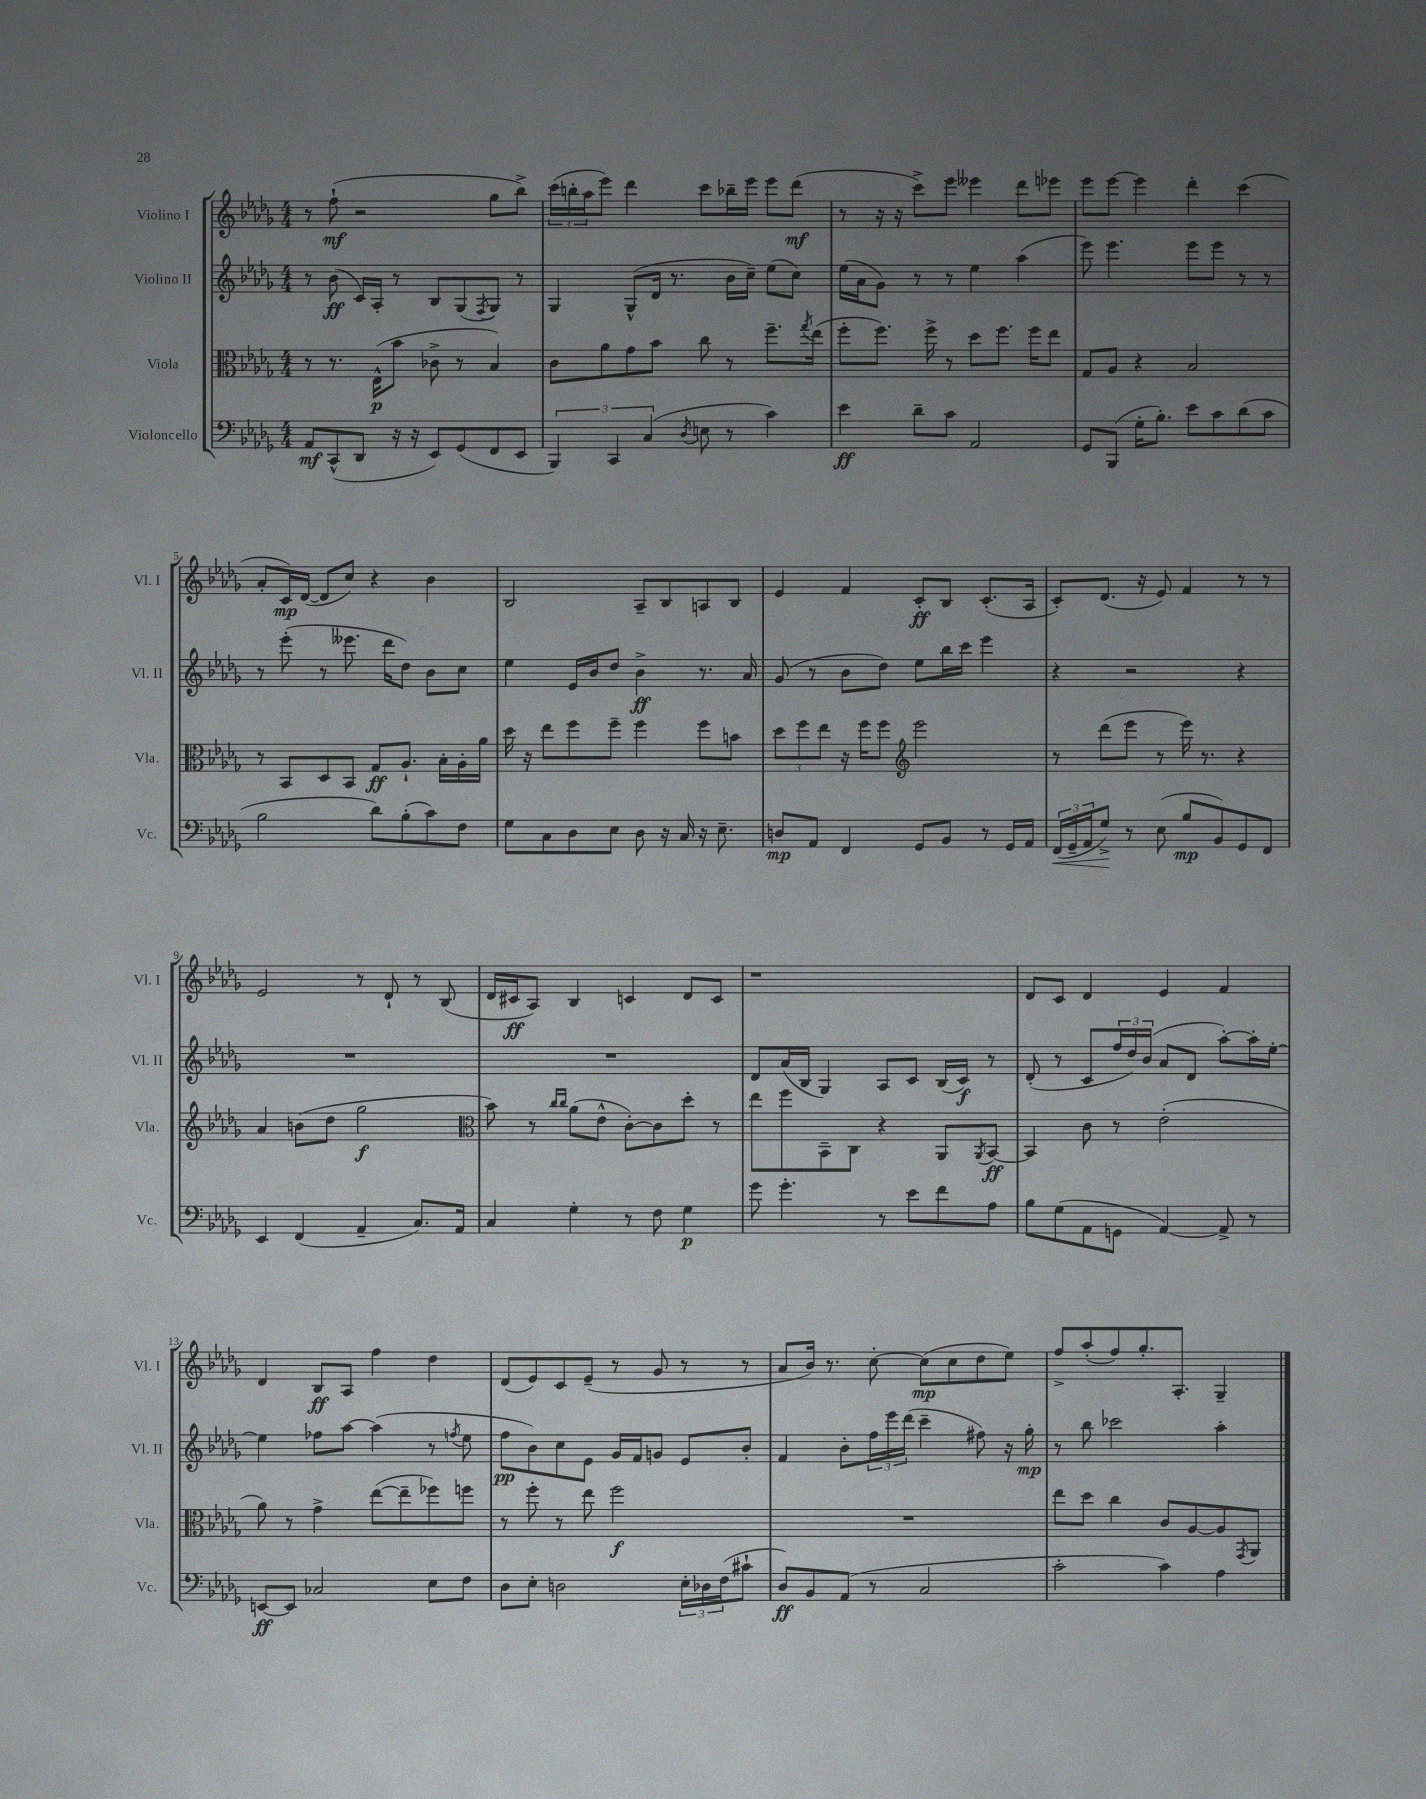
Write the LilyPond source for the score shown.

<<
\new StaffGroup <<
\new Staff = "s0" \with { instrumentName = "Violino I" shortInstrumentName = "Vl. I" } {
    \clef treble \key des \major \numericTimeSignature \time 4/4
    r8 f''8-!\mf( r2 ges''8 bes''8->) |
    \tuplet 3/2 { c'''16( b''16-. aes''16 } ees'''8) des'''4 c'''8 bes''16-- ees'''16 ees'''8 des'''8\mf( |
    r8 r16 r16 c'''8->) ees'''8 eeses'''4 des'''8 ees'''8 |
    ees'''8 ees'''8~ ees'''4 des'''4-. c'''4( |
    aes'8-. c'16\mp) des'16~( des'8 c''8) r4 bes'4 |
    bes2 aes8-- bes8 a8 bes8 |
    ees'4 f'4 c'8-.\ff bes8 c'8.-.( aes16 |
    c'8-.) des'8.( r16 ees'8) f'4 r8 r8 |
    ees'2 r8 des'8-! r8 bes8( |
    des'16 cis'16\ff aes8) bes4 c'4 des'8 c'8 |
    r1 |
    des'8 c'8 des'4 ees'4 f'4 |
    des'4 bes8\ff aes8 f''4 des''4 |
    des'8( ees'8) c'8 ees'8--( r8 ges'8 r8 r8 |
    aes'8 bes'16) r8. c''8~-. c''8\mp( c''8 des''8 ees''8) |
    f''8-> aes''8-.( f''8) ges''8.-. aes8.-. ges4-- \bar "|." |
}
\new Staff = "s1" \with { instrumentName = "Violino II" shortInstrumentName = "Vl. II" } {
    \clef treble \key des \major \numericTimeSignature \time 4/4
    r8 bes'8\ff( c'16) aes16-. r8 bes8 ges8( \acciaccatura { f8 } ges8) r8 |
    ges4 ges8-^( des'16 r8. bes'16 c''16--) ees''8( c''8) |
    ees''16( aes'16 ges'8) r8 r8 ees''4 aes''4( |
    ees'''8) ees'''4. ees'''8 ees'''8 r8 r8 |
    r8 ees'''8-.( r8 eeses'''8. des'''16 des''8) bes'8 c''8 |
    ees''4 ees'16 bes'16 des''8 bes'4->\ff r8. aes'16 |
    ges'8( r8 bes'8 des''8) ees''8 bes''16 c'''16 ees'''4 |
    r4 r2 r4 |
    R1 |
    R1 |
    des'8 aes'16( bes16 ges4) aes8 c'8 bes16( c'16\f) r8 |
    des'8-.( r8 c'8 \tuplet 3/2 { f''16 des''16) bes'16( } aes'8 des'8 aes''8~-.) aes''16-. ees''16~-. |
    ees''4 fes''8 aes''8~ aes''4( r8 \acciaccatura { f''8 } ees''8 |
    f''8\pp bes'8) c''8 ees'8 ges'16 f'16 g'8 ees'8 bes'8-. |
    f'4 bes'8-. \tuplet 3/2 { f''16 ees'''16 des'''16( } c'''4-- fis''8) r16 ges''16-.\mp |
    r8 bes''8 ces'''2 aes''4-. \bar "|." |
}
\new Staff = "s2" \with { instrumentName = "Viola" shortInstrumentName = "Vla." } {
    \clef alto \key des \major \numericTimeSignature \time 4/4
    r8 r8. ees16-^\p( bes'8 ces'8-> r8 bes4) |
    c'8 aes'8 ges'8 bes'8 c''8 r8 f''8.-- \acciaccatura { ges''8 } ees''16( |
    f''8-. f''8.) f''16-> r8 des''8 f''8. f''16 ees''8 |
    ges8 aes8 r4 bes2 |
    r8 bes,8 des8 bes,8 ges8\ff aes8.-! bes16-. aes16-. aes'16 |
    des''16 r16 ees''8 f''8 f''8-- f''4 f''8 b'8 |
    \tuplet 3/2 { des''8 f''8 ees''8 } r16 f''16 f''8 \clef treble ees'''2 |
    r8 des'''8( ees'''8 r8 ees'''16) r8. r4 |
    aes'4 b'8( des''8 ges''2\f |
    \clef alto bes'8) r8 \grace { c''16 c''16 } aes'8( ees'8-^ c'8~-.) c'8 des''8-. r8 |
    ees''8 f''8 bes,8-- c8 r4 aes,8 \acciaccatura { aes,8 } bes,8~\ff |
    bes,4 c'8 r8 ees'2-.( |
    aes'8) r8 ges'4-> ees''8~( ees''8-- fes''8) f''8 |
    r8 f''8-. r8 ees''8 f''2\f |
    R1 |
    ees''8 des''8 c''4 c'8 aes8~ aes8 \acciaccatura { ges,8 } aes,8 \bar "|." |
}
\new Staff = "s3" \with { instrumentName = "Violoncello" shortInstrumentName = "Vc." } {
    \clef bass \key des \major \numericTimeSignature \time 4/4
    aes,8\mf c,8-^( des,8 r16 r16 ees,8) ges,8( f,8 ees,8 |
    \tuplet 3/2 { bes,,4) c,4 c4( } \acciaccatura { des8 } e8 r8 c'4) |
    ees'4\ff des'8-- c'8 aes,2 |
    ges,8 bes,,8( ges16-. bes8.-.) ees'8 c'8 des'8( c'8 |
    bes2 des'8) bes8-.( c'8) f8 |
    ges8 c8 des8 ees8 des8 r16 c16 r16 ees8.-- |
    d8\mp aes,8 f,4 ges,8 bes,8 r8 ges,16 aes,16 |
    \tuplet 3/2 { f,16\<( ges,16-- aes,16 } ges8->\!) r8 ees8( bes8\mp bes,8) ges,8 f,8 |
    ees,4 f,4( aes,4-- c8.) aes,16 |
    c4 ges4-. r8 f8 ges4\p |
    ges'8 ges'4.-. r8 ees'8 f'8 aes8 |
    bes8 ges8( aes,8 g,8 aes,4~) aes,8-> r8 |
    e,8~\ff e,8 ces2 ees8 f8 |
    des8 ees8-. d2 \tuplet 3/2 { ees16-. des16 f16( } cis'8-! |
    des8\ff) bes,8 aes,8( r8 c2 |
    c'2-. c'4) aes4 \bar "|." |
}
>>
>>
